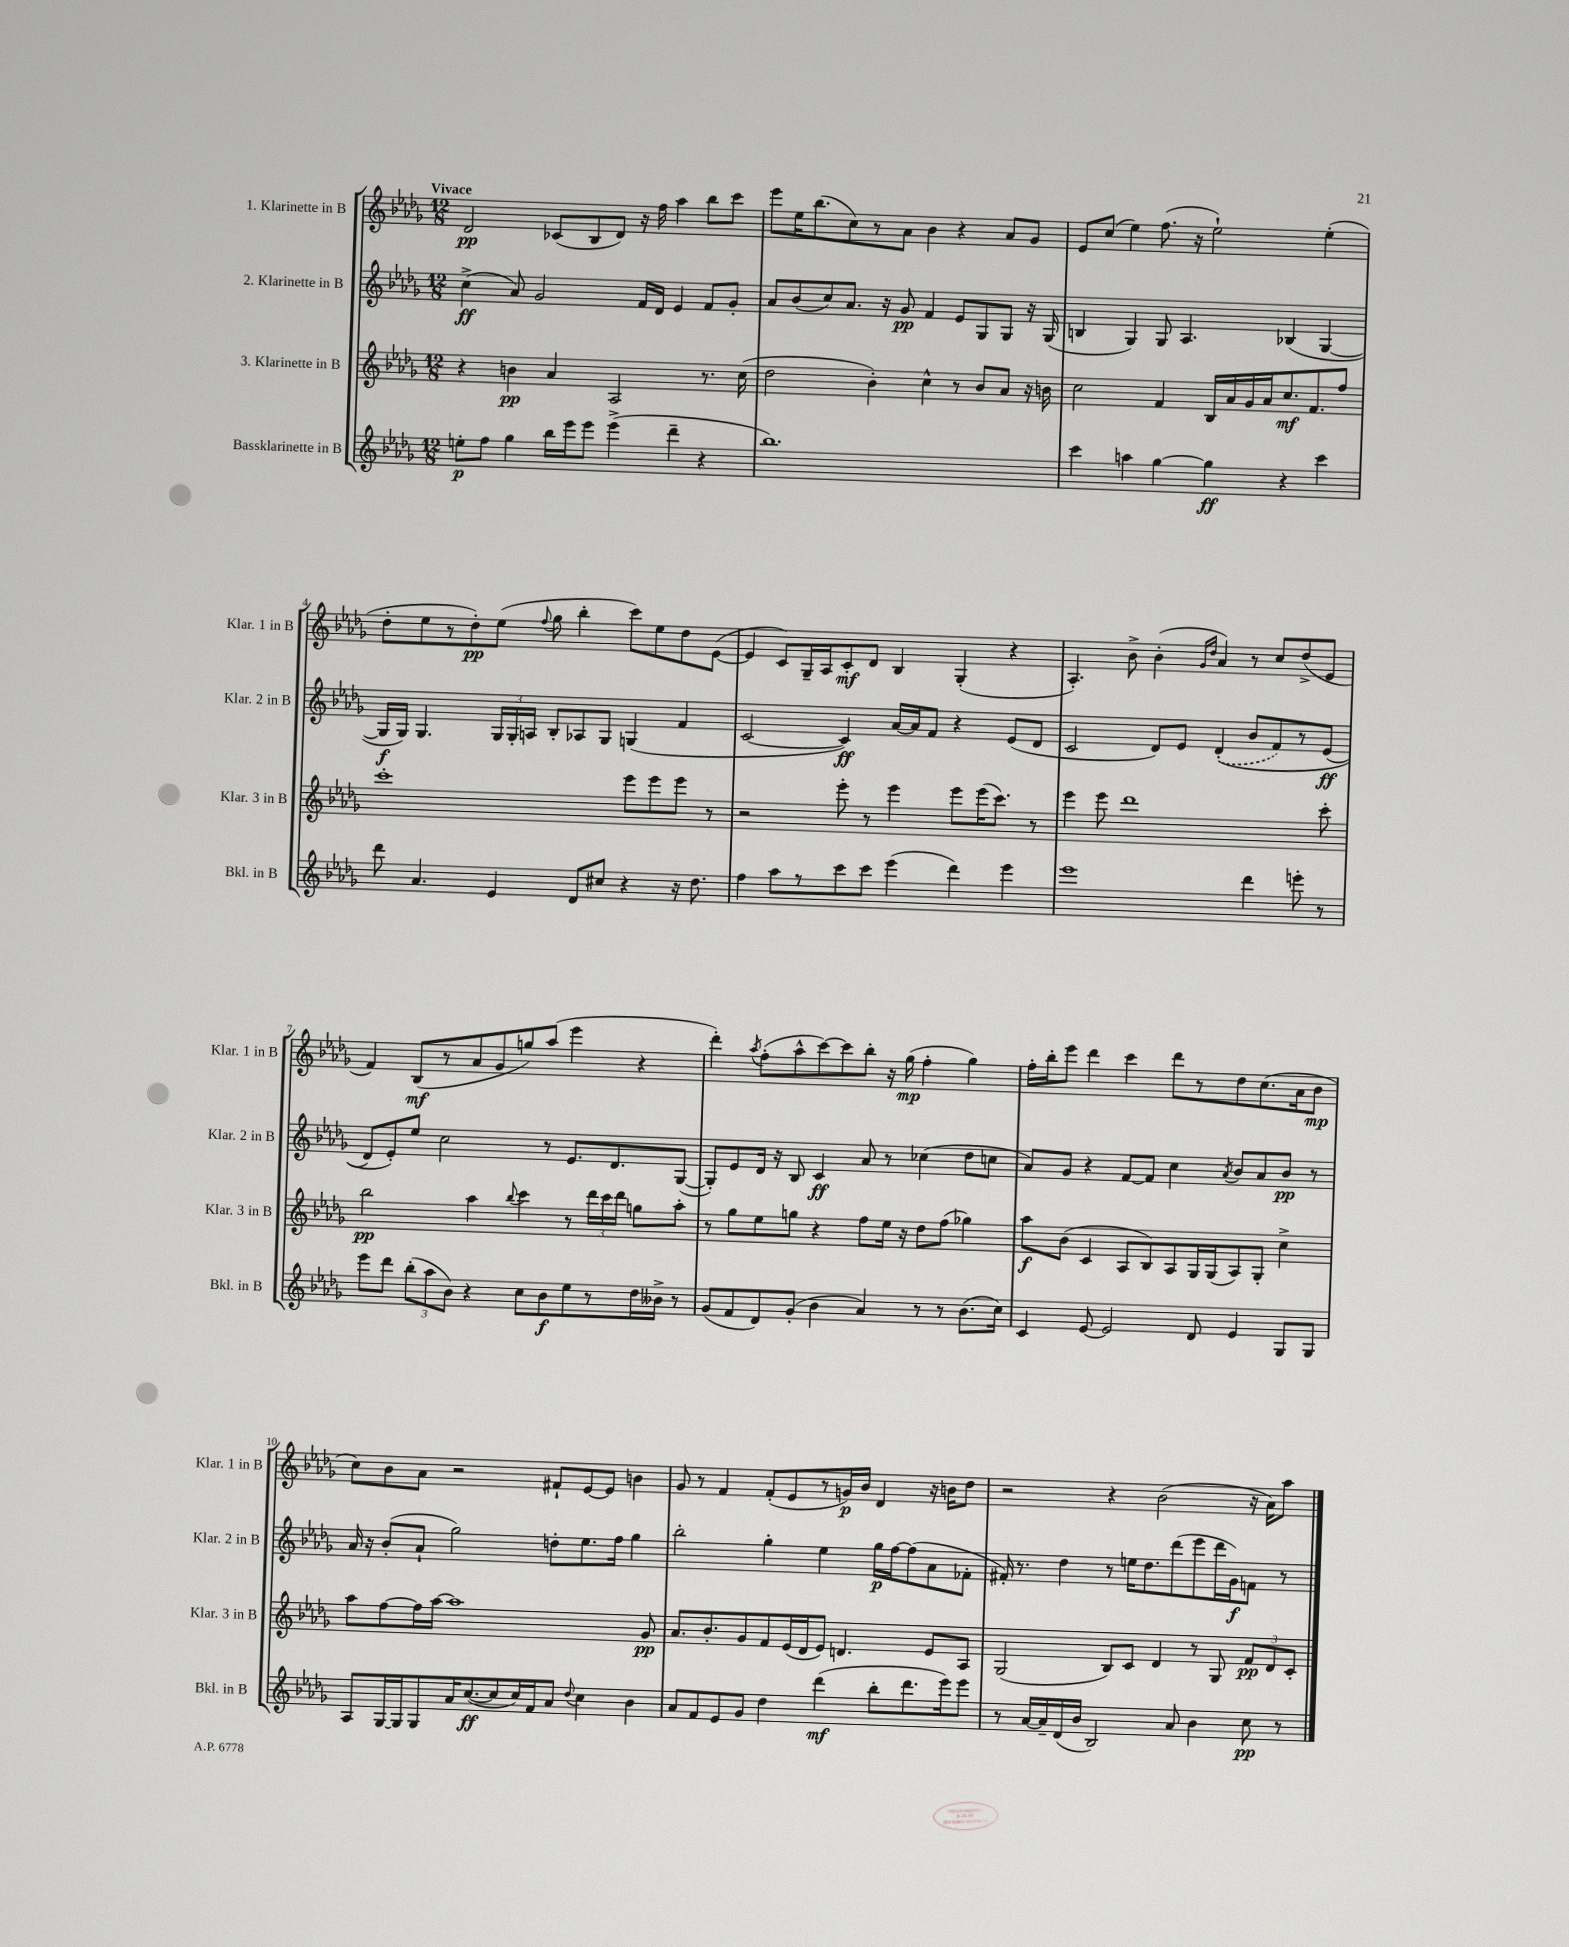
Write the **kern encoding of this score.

**kern	**kern	**kern	**kern
*staff4	*staff3	*staff2	*staff1
*clefG2	*clefG2	*clefG2	*clefG2
*k[b-e-a-d-g-]	*k[b-e-a-d-g-]	*k[b-e-a-d-g-]	*k[b-e-a-d-g-]
*M12/8	*M12/8	*M12/8	*M12/8
8ee'	4r	(4cc^	2d-
8ff	.	.	.
4gg-	4b	8a-)	.
.	.	2g-	.
16bb-	4a-	.	(8c-
16eee-	.	.	.
8eee-	.	.	8B-
(4eee-^	2A-	.	8d-)
.	.	16f	16r
.	.	16d-	16ff
4ddd-~	.	4e-	4aa-
4r	8.r	8f	8bb-
.	.	8g-'	8ccc
.	(16cc	.	.
=	=	=	=
1.bb-)	2dd-	8a-	8eee-
.	.	(8b-	16ee-
.	.	.	(8.bb-
.	.	8cc)	.
.	.	8.a-	8cc)
.	4b-')	.	8r
.	.	16r	.
.	.	8g-	8a-
.	4cc^^	4f	4b-
.	8r	8e-	4r
.	8b-	8G-	.
.	8a-	8G-	8a-
.	16r	16r	8g-
.	16b	(16G-	.
=	=	=	=
4ccc	2cc	4B	8e-
.	.	.	(8cc
4aa	.	4G-)	4ee-)
[4gg-	4f	8G-	(8.ff
.	.	4.A-	.
.	.	.	16r
4gg-]	16B-	.	2ee-`)
.	16a-	.	.
.	16g-	.	.
.	16a-	.	.
4r	8.cc	(4B-	.
.	8.f	.	.
4ccc	.	[4G-	(4ee-'
.	8ff	.	.
=	=	=	=
8ddd-	1ccc'	16G-]	8dd-'
.	.	16G-)	.
4.a-	.	4.G-	8ee-
.	.	.	8r
.	.	.	8dd-')
4e-	.	24G-	(8ee-
.	.	24G-'	.
.	.	24A	.
.	.	.	8qqff
.	.	8B-'	8gg-
8d-	.	8A-	4bb-'
8cc#	.	8G-	.
4r	8eee-	(4G	8ccc)
.	8eee-	.	8ee-
16r	8eee-	4f	8dd-
8.dd-	.	.	.
.	8r	.	([8e-
=	=	=	=
4ff	2r	[2c	4e-]
8aa-	.	.	8c)
8r	.	.	16G-~
.	.	.	16A-
8ccc	8eee-'	4c])	8c'
8ccc	8r	.	8d-
(4eee-	4eee-	[16a-	4B-
.	.	16a-]	.
.	.	8f	.
4ddd-)	8eee-	4r	(4G-'
.	(16eee-	.	.
.	8.ccc)	.	.
4eee-	.	(8e-	4r
.	8r	8d-	.
=	=	=	=
1eee-	4eee-	2c	4.A-')
.	8eee-	.	.
.	1ddd-	.	8b-^
.	.	8d-)	(4b-'
.	.	8e-	.
.	.	.	16qqg-
.	.	.	16qqdd-
.	.	&((4d-'	4a-)
4ddd-	.	8b-	8r
.	.	8f)	8cc
8eee'	.	8r	(8dd-^
8r	8ccc'	(8e-	8e-
=	=	=	=
8eee-	2bb-	8d-&)	4f)
8ddd-	.	8e-')	.
(12bb-'	.	8ee-	(8B-
12aa-	.	.	.
.	.	2cc	8r
12b-)	.	.	.
4r	4aa-	.	8a-
.	.	.	8g-
.	8qqbb-	.	.
8cc	4ccc	.	8gg)
8b-	.	8r	(8aa-
8ee-	8r	8.e-	4eee-
8r	24ddd-	.	.
.	24ccc	.	.
.	.	8.d-	.
.	24ddd-	.	.
16dd-	8gg	.	4r
16b--^	.	.	.
8r	8aa-'	([8G-	.
=	=	=	=
(8g-	8r	8G-'])	4ddd-')
8f	8gg-	8e-	.
.	.	.	8qaa-
8d-)	8ee-	16d-	(8ff'
.	.	16r	.
(8g-'	8gg	8B-	8aa-^^
4b-	4r	4c	[8ccc)
.	.	.	8ccc]
4a-)	8ff	8a-	8bb-'
.	16ee-	8r	16r
.	16r	.	(16gg-
8r	8dd-	(4cc-	4ff'
8r	(8ff	.	.
(8.b-	4gg-)	8dd-	4gg-)
.	.	8cc	.
16cc)	.	.	.
=	=	=	=
4c	8aa-	8a-)	16ff'
.	.	.	16bb-'
.	(8b-	8g-	8eee-
[8e-	4c	4r	4ddd-
2e-]	.	.	.
.	8A-	[8f	4ccc
.	8B-)	8f]	.
.	8A-	4cc	8ddd-
8d-	16G-	.	8r
.	(16G-	.	.
.	.	8qa-	.
4e-	8A-)	8b-	8dd-
.	8G-'	8a-	(8.cc
8G-	4cc^	8b-	.
.	.	.	16a-
8G-	.	8r	8b-
=	=	=	=
8A-	8aa-	16a-	8cc)
.	.	16r	.
[16G-	[8ff	(8b-'	8b-
16G-]	.	.	.
8G-	16ff]	8a-`	8a-
.	[16aa-	.	.
16a-	1aa-]	2gg-)	2r
([8.cc	.	.	.
8cc]	.	.	.
16cc)	.	.	.
16f	.	.	.
8a-	.	8dd'	8f#`
8qqdd-	.	.	.
4cc	.	8.ee-	[8e-
.	.	.	8e-]
.	.	16ff	.
4b-	.	4gg-	4b
.	8g-	.	.
=	=	=	=
8a-	8.a-	2bb-'	8g-
8f	.	.	8r
.	8.b-'	.	.
8e-	.	.	4f
8g-	8g-	.	.
4dd-	8f	4gg-'	(8f'
.	(16e-	.	8e-
.	16d-	.	.
(4ddd-	8e-)	4ee-	8r
.	4.d	.	16g)
.	.	.	16b-
8bb-'	.	16gg-	4d-
.	.	[16ff	.
8.ddd-	.	(8ff]	.
.	8e-	8a-	16r
16eee-)	.	.	16b
8eee-	8A-	8f-'	8dd-
=	=	=	=
8r	(2G-	16f#')	2r
.	.	8.r	.
[16a-	.	.	.
16a-~]	.	.	.
(16d-	.	4dd-	.
16b-	.	.	.
2B-)	.	.	.
.	8B-)	8r	4r
.	8c	16ee	.
.	.	8.dd-	.
.	4d-	.	(2b-
8a-	.	(8ddd-	.
4b-	8r	8eee-	.
.	8G-	16ddd-	.
.	.	16g-)	.
8cc	12f	8f	16r
.	.	.	16a-)
.	12d-	.	.
8r	.	8r	8aa-
.	12c'	.	.
==	==	==	==
*-	*-	*-	*-
